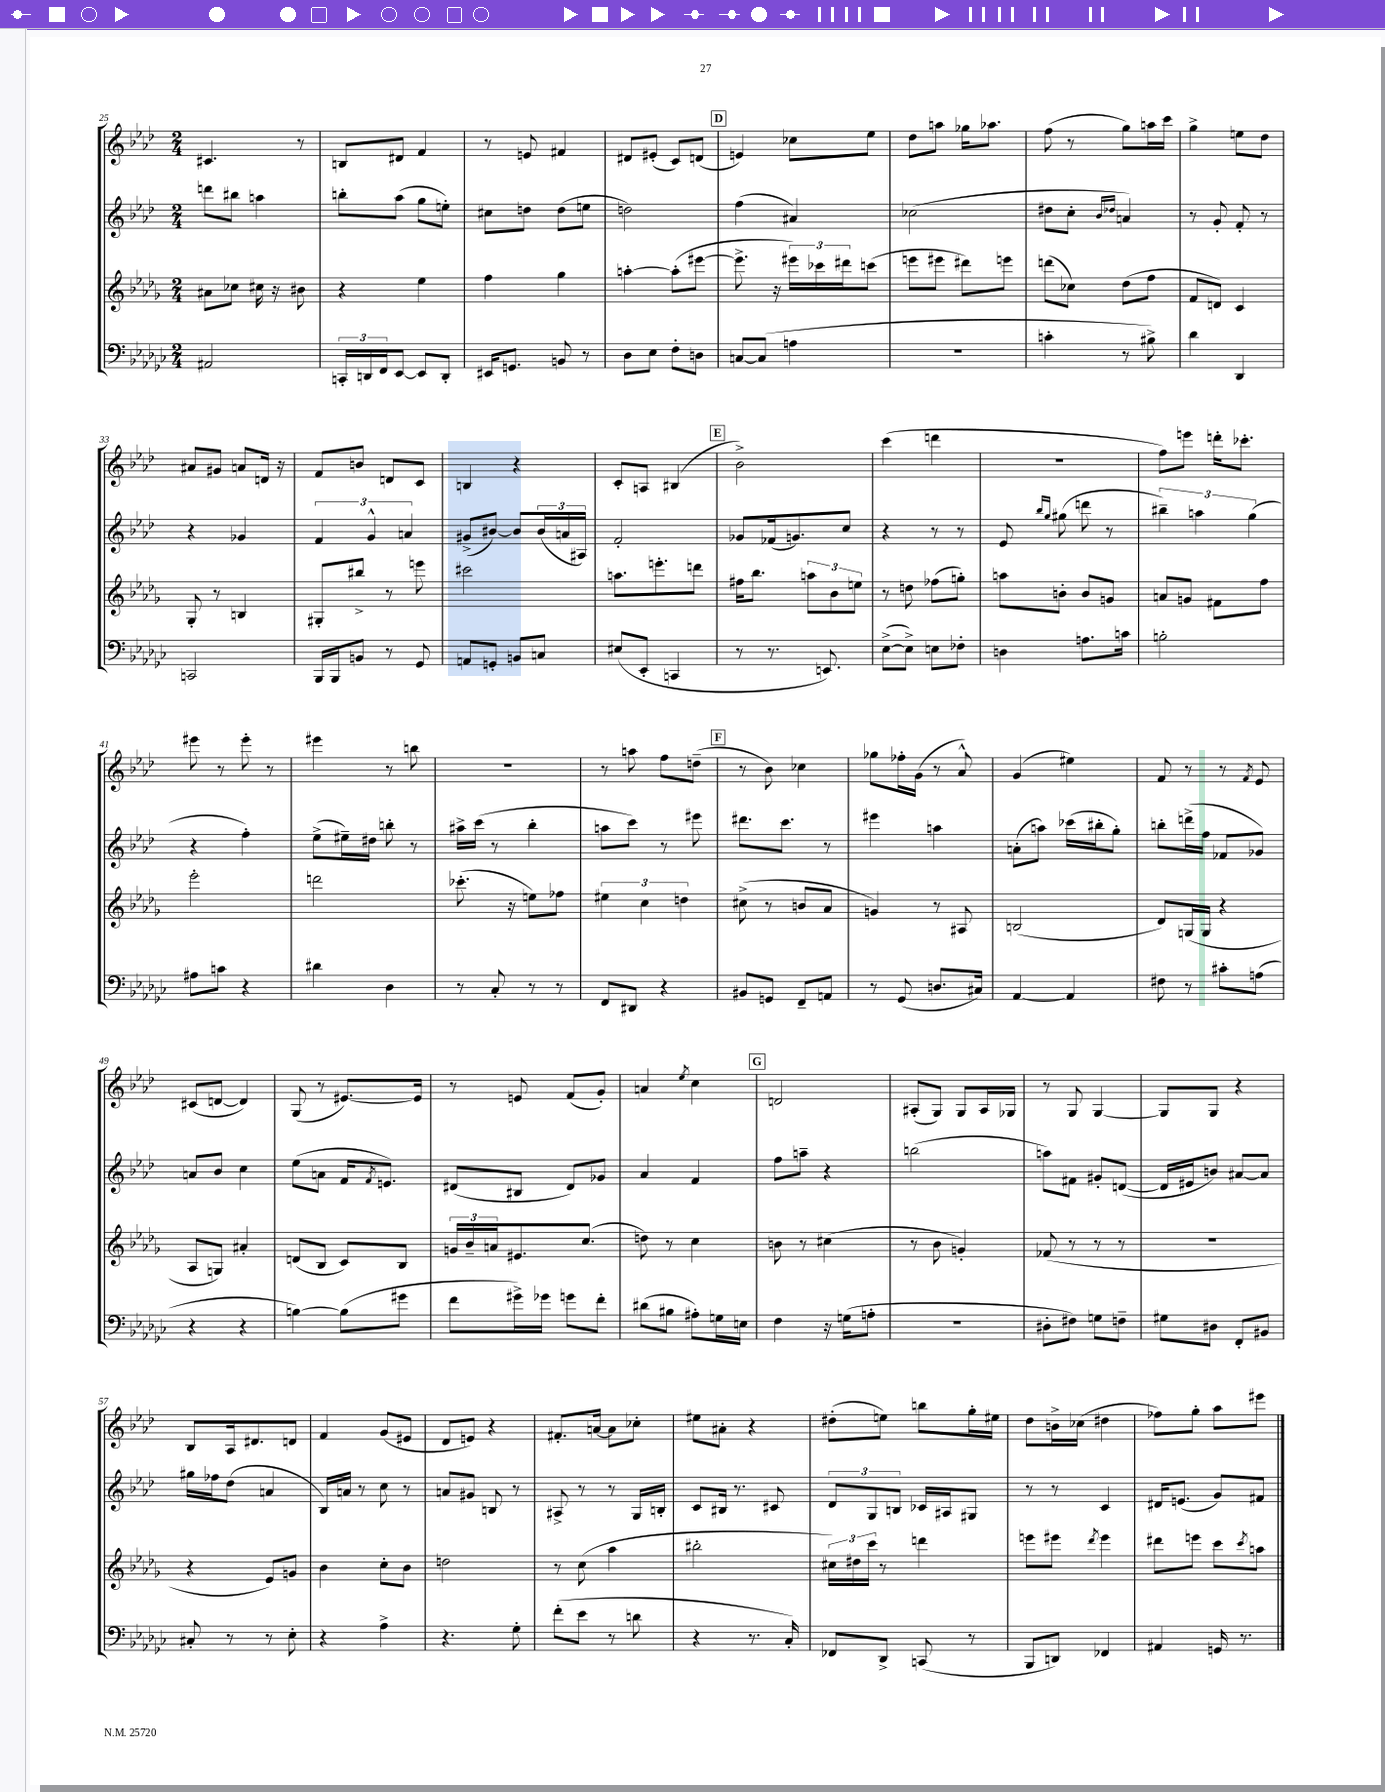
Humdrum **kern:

**kern	**kern	**kern	**kern
*staff4	*staff3	*staff2	*staff1
*clefF4	*clefG2	*clefG2	*clefG2
*k[b-e-a-d-g-c-]	*k[b-e-a-d-g-]	*k[b-e-a-d-]	*k[b-e-a-d-]
*M2/4	*M2/4	*M2/4	*M2/4
2AA#	8a#	8ddd	4.c#
.	8cc-	8bb#	.
.	16cc#	4aa	.
.	16r	.	.
.	8b#	.	8r
=	=	=	=
24CC'	4r	8bb'	8B
24DD	.	.	.
24FF	.	.	.
[8EE-	.	(8aa-	8d#
8EE-]	4ee-	8gg	4f
8DD'	.	8ee')	.
=	=	=	=
16EE#	4ff	8cc#	8r
8.GG	.	.	.
.	.	8dd	8e
8BB	4gg-	(8dd	4f#
8r	.	8ee	.
=	=	=	=
8D-	[4aa'	2dd)	8d#
8E-	.	.	(8e#'
8F'	(8aa']	.	8c)
8D	[8eee#	.	(8d
=	=	=	=
[8C	8.eee#^]	(4ff	4e)
(8C]	.	.	.
.	16r	.	.
4A	24eee#)	4a#)	8cc-
.	24ccc-	.	.
.	24ddd#	.	.
.	(8ccc	.	8ee-
=	=	=	=
2r	8eee	(2cc-	8dd-
.	8eee#	.	8aa
.	8ddd#)	.	16gg-
.	.	.	8.aa-
.	8eee	.	.
=	=	=	=
4c'	(8ddd	8dd#	(8ff
.	8cc-)	8cc'	8r
.	.	16qqb-	.
.	.	16qqdd-	.
8r	(8dd-	4a)	8gg)
8B#^)	8ff	.	16aa
.	.	.	16ccc
=	=	=	=
4d-	8f	8r	4gg^
.	8d)	8g'	.
4DD-	4c	8f'	8ee
.	.	8r	8dd-
=	=	=	=
2CC	8G-'	4r	8a#
.	8r	.	8g#
.	4B	4g-	8a
.	.	.	16d
.	.	.	16r
=	=	=	=
16BBB-	8G#'	6f	8f
16BBB-	.	.	.
8BB	8bb#^	.	8b
.	.	6g^^	.
8r	8r	.	8d
.	.	6a	.
8GG-	8eee	.	8c
=	=	=	=
8AA	2ccc#	(8g#^	4B
8GG'	.	[8b#)	.
8BB	.	8b#]	4r
8C	.	(24b#	.
.	.	24a	.
.	.	24A#)	.
=	=	=	=
(8E#	8.aa	2f'	8c'
8EE-'	.	.	8A
.	8.eee'	.	.
4CC	.	.	(4B#
.	8ddd	.	.
=	=	=	=
8r	16ff#	8g-	2b-^)
.	8.bb-	.	.
8.r	.	(16f-	.
.	.	8.g)	.
.	12aa	.	.
8.EE)	.	.	.
.	12b-	.	.
.	.	8cc	.
.	12ee	.	.
=	=	=	=
([8E-^	8r	4r	(4ccc
8E-^])	8dd	.	.
8E	(8ff-	8r	4ddd
8F-'	8gg')	8r	.
=	=	=	=
4D	8aa	8e-	2r
.	.	16qqbb-	.
.	.	16qqgg	.
.	8b'	(8gg#	.
8.A	8b	8ddd	.
.	8g	8r	.
16c	.	.	.
=	=	=	=
2B'	8a	6bb#~)	8ff)
.	8g	.	8eee
.	.	6aa	.
.	8f#	.	16ddd'
.	.	.	8.ccc-'
.	.	(6gg	.
.	8ff	.	.
=	=	=	=
8A#	2eee-'	4r	8eee#
8c	.	.	8r
4r	.	4ff')	8eee#'
.	.	.	8r
=	=	=	=
4d#	2ddd	(8ee-^	4eee#
.	.	16ee#~)	.
.	.	16dd#	.
4D-	.	8bb'	8r
.	.	8r	8bb
=	=	=	=
8r	(8.ccc-'	16aa#^	2r
.	.	(16ccc	.
8C-'	.	8r	.
.	16r	.	.
8r	8ee)	4bb-'	.
8r	8ff-	.	.
=	=	=	=
8FF	6ee#	8aa	8r
8DD#	.	8ccc)	8aa
.	6cc	.	.
4r	.	8r	8ff
.	6dd	.	.
.	.	8eee#	(8dd~
=	=	=	=
8BB#	(8cc#^	8.ddd#	8r
8GG	8r	.	8b-)
.	.	8.ccc	.
8FF~	8b	.	4cc-
8AA	8a-	8r	.
=	=	=	=
8r	4g)	4eee#	8gg-
(8GG-	.	.	16ff-'
.	.	.	(16g
8.D	8r	4aa	8r
.	8A#	.	8a-^^)
16C#)	.	.	.
=	=	=	=
[4AA-	(2B	(8a'	(4g
.	.	8aa)	.
4AA-]	.	(16ccc-	4ee#)
.	.	16bb#'	.
.	.	8gg')	.
=	=	=	=
8F#	8d-)	8bb'	8f
8r	(16G	(16ddd^	8r
.	16G	16ff	.
8c#'	4r	8f-	8r
.	.	.	8qf
(8A	.	8g-)	8e-
=	=	=	=
4r	8A-	8a	(8c#
.	8G)	8b-	[8d
4r	4a#'	4cc	4d])
=	=	=	=
[4B)	(8d	(8ee-	(8G
.	8B-	8a	8r
(8B]	8c)	16f	[8.e#)
.	.	8qf	.
.	.	8.e)	.
8g#	8B-	.	.
.	.	.	16e#]
=	=	=	=
8f	24g	(8d#	8r
.	24b-~	.	.
.	24a	.	.
16g#^)	8.e#	8B#	8e
16g-	.	.	.
8g	.	8d#)	(8f
.	(8.cc	.	.
8f'	.	8g-	8g')
=	=	=	=
(8d#	8dd)	4a-	4a
8B#	8r	.	.
.	.	.	8qee-
8A#')	4cc	4f	4cc
16G	.	.	.
16E	.	.	.
=	=	=	=
4F	8b	8ff	2d
.	8r	8aa~	.
16r	(4cc#	4r	.
(16G	.	.	.
8A'	.	.	.
=	=	=	=
2r	8r	(2bb	(8A#'
.	8b-	.	8G)
.	4g')	.	8G
.	.	.	16A#
.	.	.	16G-
=	=	=	=
8D#'	(8f-	8aa)	8r
8F#)	8r	8f#	8G
8G	8r	8g#'	[4G
8F~	8r	([8d	.
=	=	=	=
8G#	2r	16d]	8G]
.	.	16e#	.
8D#	.	8b)	8G
8FF'	.	[8a#	4r
8BB#	.	8a#]	.
=	=	=	=
8C#'	4r	16gg#	8B-
.	.	16ff-	.
8r	.	(8dd-	16A-
.	.	.	8.d#
8r	8e-)	4a	.
8E-'	8g	.	8d
=	=	=	=
4r	4b-	16B-)	4f
.	.	16a	.
.	.	8r	.
4A-^	8cc'	8cc	(8g
.	8b-	8r	8e#
=	=	=	=
4.r	2dd	8a	8d-
.	.	8g#	8e)
.	.	8B	4r
8G-'	.	8r	.
=	=	=	=
(8f'	8r	8A#^	8.f#'
8e-	(8cc	8r	.
.	.	.	[16a
8r	4aa-	8r	8a]
8d	.	16G	8cc-'
.	.	16B'	.
=	=	=	=
4r	2bb#'	8c	8ee#
.	.	16B#	8a#'
.	.	8.r	.
8.r	.	.	4r
.	.	8c#	.
16C-')	.	.	.
=	=	=	=
8FF-	24cc#)	12d-	(8dd#'
.	24dd#	.	.
.	24ccc	12G	.
8DD-^	8r	.	8ee)
.	.	12B	.
(8CC	4ddd	16c-	8bb
.	.	16A#	.
8r	.	8G#	16gg'
.	.	.	16ee#
=	=	=	=
8BBB-	8eee	8r	8dd-
8DD)	8eee#	8r	16b^
.	.	.	(16cc-
.	8qddd-	.	.
4FF-	4eee#	4c	4dd#
=	=	=	=
4AA#	8ddd#	16d#	8ff-)
.	.	(8.e	.
.	8eee	.	8gg'
16GG	8ccc	8g)	8aa-
8.r	.	.	.
.	8qccc	.	.
.	8aa	8f#	8eee#
==	==	==	==
*-	*-	*-	*-
